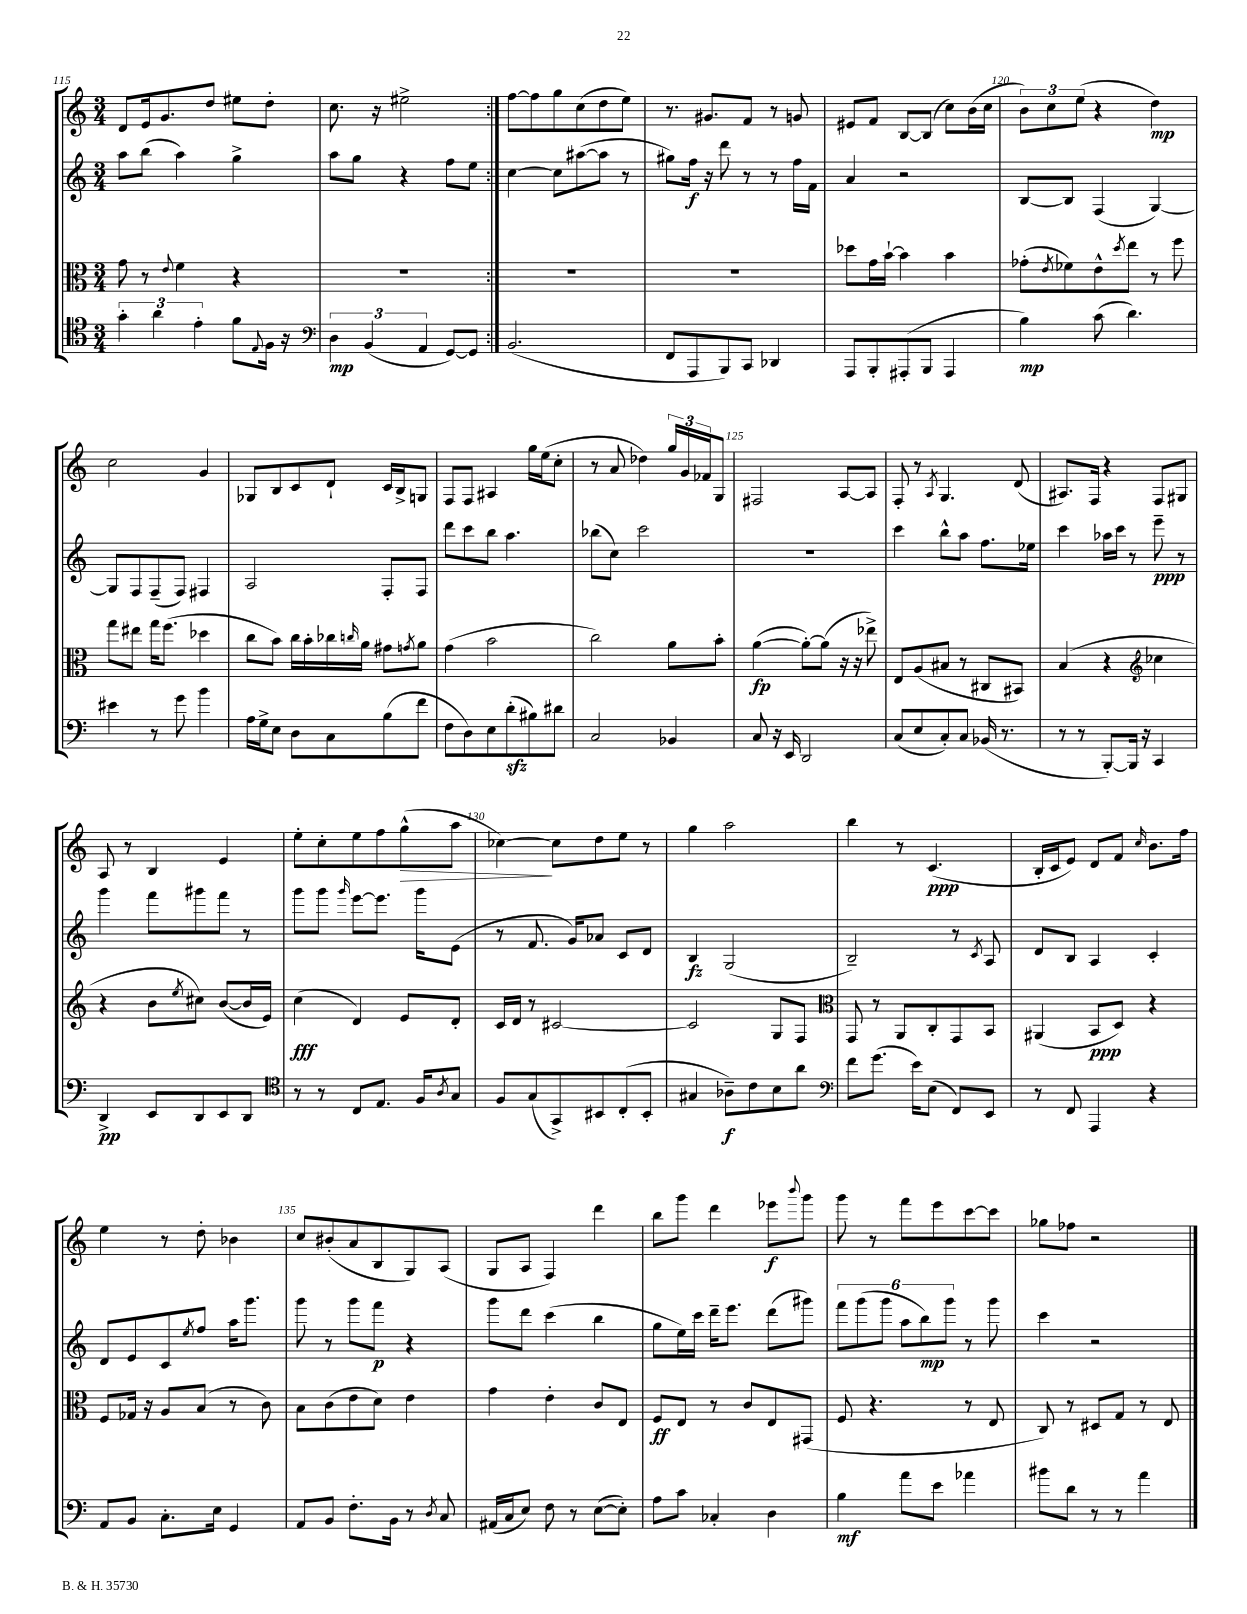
<<
\new StaffGroup <<
\new Staff = "s0" {
    \clef treble \key c \major \numericTimeSignature \time 3/4
    \repeat volta 2 { d'8 e'16 g'8. d''8 eis''8 d''8-. |
    c''8. r16 eis''2-> | }
    f''8~ f''8 g''8 c''8( d''8 e''8) |
    r8. gis'8. f'8 r8 g'8 |
    eis'8 f'8 b8~ b8( c''8) b'16( c''16 |
    \tuplet 3/2 { b'8) c''8 e''8( } r4 d''4\mp) |
    c''2 g'4 |
    ges8 b8 c'8 d'8-! c'16 b16-> g8 |
    f8 f8 ais4 g''16 e''16( c''8-. |
    r8 a'8 des''4) \tuplet 3/2 { g''16 g'16 fes'16 } g8 |
    fis2 a8~ a8 |
    f8-. r8 \acciaccatura { a8 } g4. d'8( |
    ais8.) f16 r4 f8 gis8 |
    a8 r8 b4 e'4 |
    e''8-. c''8-. e''8 f''8 g''8-^\>( a''8 |
    ces''4~\!) ces''8 d''8 e''8 r8 |
    g''4 a''2 |
    b''4 r8 c'4.\ppp( |
    b16-. c'16 e'8) d'8 f'8 \grace { c''16 } b'8. f''16 |
    e''4 r8 d''8-. bes'4 |
    c''8 bis'8-.( a'8 b8 g8) a8( |
    g8 a8 f4) d'''4 |
    b''8 g'''8 d'''4 ees'''8\f \appoggiatura { b'''8 } g'''8 |
    g'''8 r8 f'''8 e'''8 c'''8~ c'''8 |
    ges''8 fes''8 r2 \bar "|." |
}
\new Staff = "s1" {
    \clef treble \key c \major \numericTimeSignature \time 3/4
    \repeat volta 2 { a''8 b''8( a''4) g''4-> |
    a''8 g''8 r4 f''8 e''8 | }
    c''4~ c''8 ais''8~( ais''8 r8 |
    gis''8) f''16\f r16 d'''8 r8 r8 f''16 f'16 |
    a'4 r2 |
    b8~ b8 f4( g4~) |
    g8 f8 f8--( f8) fis4 |
    a2 f8-. f8 |
    d'''8 c'''8 b''8 a''4. |
    bes''8( c''8) c'''2 |
    R2. |
    c'''4 b''8-^ a''8 f''8. ees''16 |
    c'''4 aes''16 c'''16 r8 e'''8--\ppp r8 |
    g'''4 f'''8 gis'''8 f'''8 r8 |
    g'''8 g'''8 \grace { g'''16 } e'''8~ e'''8. g'''16 e'8( |
    r8 f'8. g'16) aes'8 c'8 d'8 |
    b4\fz g2( |
    b2--) r8 \acciaccatura { c'8 } a8 |
    d'8 b8 a4 c'4-. |
    d'8 e'8 c'8 \acciaccatura { e''8 } f''8 a''16 g'''8. |
    g'''8 r8 g'''8 f'''8\p r4 |
    g'''8 d'''8 c'''4( b''4 |
    g''8 e''16) c'''16 d'''16-- e'''8. d'''8( gis'''8) |
    \tuplet 6/4 { f'''8 g'''8( g'''8 a''8 b''8\mp) g'''8 } r8 g'''8 |
    c'''4 r2 \bar "|." |
}
\new Staff = "s2" {
    \clef alto \key c \major \numericTimeSignature \time 3/4
    \repeat volta 2 { g'8 r8 \appoggiatura { e'8 } f'4 r4 |
    R2. | }
    R2. |
    R2. |
    des''8 g'16 b'16~-! b'4 b'4 |
    ges'8-.( \acciaccatura { e'8 } fes'8) e'8-^ \acciaccatura { d''8 } e''8 r8 f''8 |
    g''8 eis''8 g''16 f''8.( des''4 |
    c''8 b'8) c''16 b'16-. ces''16 \grace { c''16 } a'16 gis'8 \acciaccatura { g'8 } a'8 |
    g'4( b'2 |
    c''2) a'8 b'8-. |
    a'4~\fp( a'8~-.) a'8( r16 r16 ees''8->) |
    e8 a8( bis8 r8 cis8 bis,8) |
    b4( r4 \clef treble ces''4 |
    r4 b'8 \acciaccatura { e''8 } cis''8) b'8~( b'16 e'16) |
    c''4\fff( d'4) e'8 d'8-. |
    c'16 d'16 r8 cis'2~ |
    cis'2 g8 f8 |
    \clef alto g,8 r8 a,8 c8-. g,8 b,8 |
    ais,4( b,8\ppp d8) r4 |
    f8 ges16 r16 a8 b8( r8 c'8) |
    b8 c'8( e'8 d'8) e'4 |
    g'4 e'4-. c'8 e8 |
    f8\ff e8 r8 c'8 e8 gis,8( |
    f8 r4. r8 e8 |
    c8) r8 dis8 g8 r8 e8 \bar "|." |
}
\new Staff = "s3" {
    \clef tenor \key c \major \numericTimeSignature \time 3/4
    \repeat volta 2 { \tuplet 3/2 { g'4-. a'4 e'4-. } f'8 \appoggiatura { e8 } f16 r16 |
    \clef bass \tuplet 3/2 { d4\mp b,4( a,4 } g,8~) g,8 | }
    b,2.( |
    f,8 a,,8 b,,8) c,8 des,4 |
    a,,8 b,,8-. ais,,8-.( b,,8 ais,,4 |
    b4\mp) c'8( d'4.) |
    eis'4 r8 g'8 b'4 |
    a16 g16-> e8 d8 c8 b8( f'8 |
    f8 d8) e8 d'8-.\sfz( bis8) dis'8 |
    c2 bes,4 |
    c8 r16 e,16 d,2 |
    c8( e8 c8-.) c8 bes,16( r8. |
    r8 r8 b,,8~-.) b,,16 r16 c,4 |
    d,4->\pp e,8 d,8 e,8 d,8 |
    \clef tenor r8 r8 c8 e8. f16 \acciaccatura { a8 } g8 |
    f8 g8( g,8->) bis,8 c8-.( bis,8-. |
    gis4 aes8--\f) c'8 b8 a'8 |
    \clef bass f'8 g'8.( e'16) e8( f,8) e,8 |
    r8 f,8 a,,4 r4 |
    a,8 b,8 c8.-. e16 g,4 |
    a,8 b,8 f8.-. b,16 r8 \acciaccatura { d8 } c8 |
    ais,16( c16 e8) f8 r8 e8~( e8-.) |
    a8 c'8 ces4-. d4 |
    b4\mf a'8 e'8 aes'4 |
    bis'8 d'8 r8 r8 a'4 \bar "|." |
}
>>
>>
\layout { \context { \Score currentBarNumber = #115 \override BarNumber.break-visibility = ##(#f #t #t) barNumberVisibility = #(every-nth-bar-number-visible 5) } }
